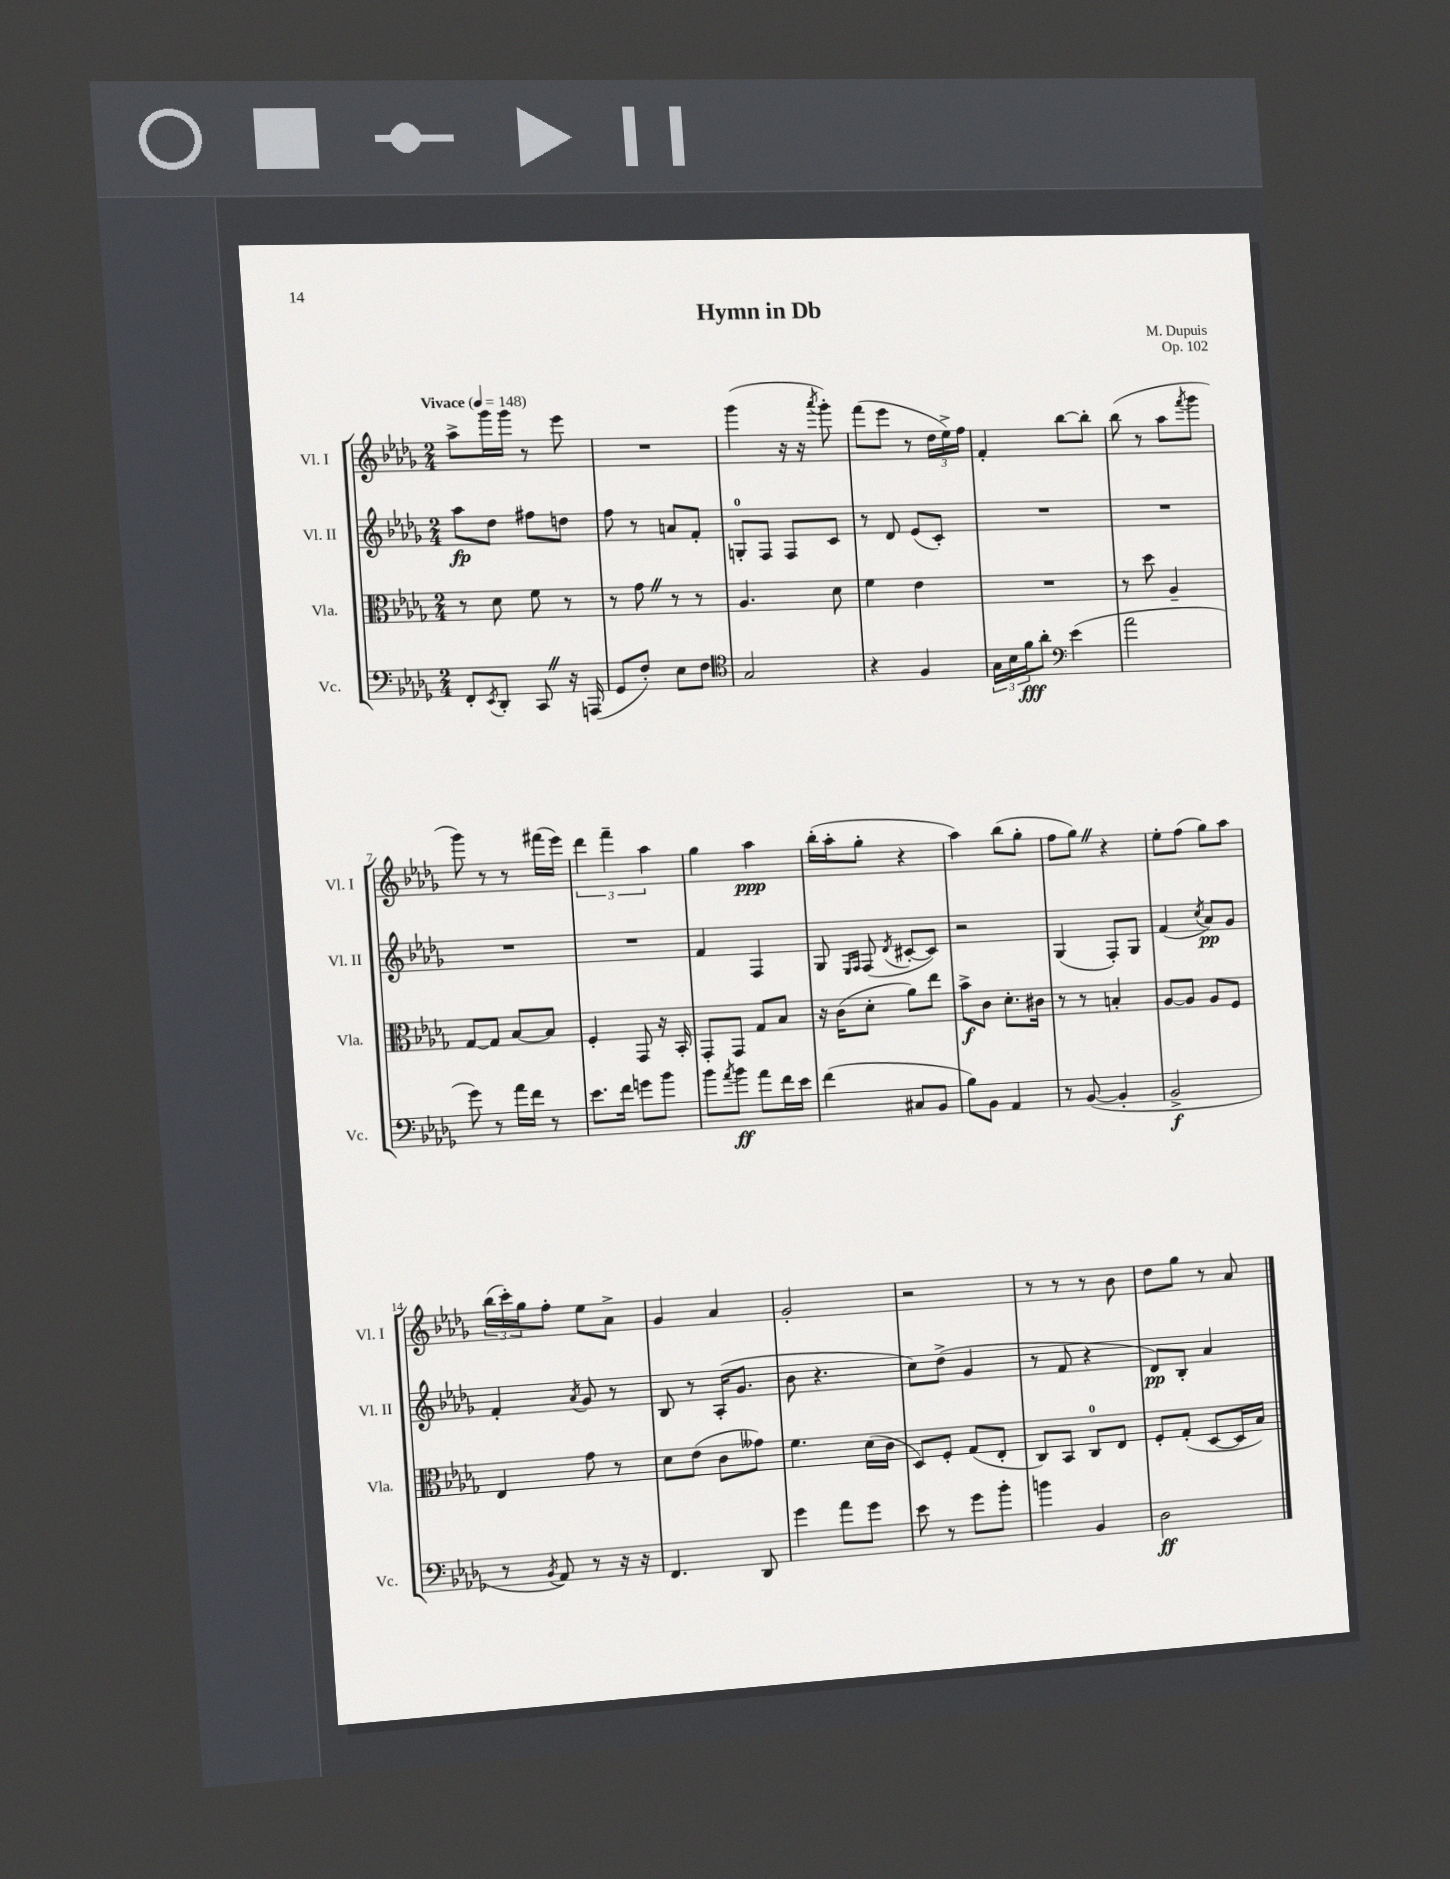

**kern	**dynam	**kern	**dynam	**kern	**dynam	**kern	**dynam
*part4	*part4	*part3	*part3	*part2	*part2	*part1	*part1
*staff4	*staff4	*staff3	*staff3	*staff2	*staff2	*staff1	*staff1
*I"Vc.	*	*I"Vla.	*	*I"Vl. II	*	*I"Vl. I	*
*I'Vc.	*	*I'Vla.	*	*I'Vl. II	*	*I'Vl. I	*
*clefF4	*	*clefC3	*	*clefG2	*	*clefG2	*
*k[b-e-a-d-g-]	*	*k[b-e-a-d-g-]	*	*k[b-e-a-d-g-]	*	*k[b-e-a-d-g-]	*
*M2/4	*	*M2/4	*	*M2/4	*	*M2/4	*
*MM148	*	*MM148	*	*MM148	*	*MM148	*
=1	=1	=1	=1	=1	=1	=1	=1
!	!	!	!	!	!	!LO:TX:a:B:t=Vivace	!
8FF'/L	.	8r	.	8aa-\L	fp	8aa-^\L	.
8qEE-/	.	.	.	.	.	.	.
8DD-'/J	.	8d-\	.	8dd-\J	.	16ggg-\L	.
.	.	.	.	.	.	16ggg-\JJ	.
8CCZ/	.	8f\	.	8ff#X\L	.	8r	.
16r	.	8r	.	8ddn\J	.	8eee-\	.
(16AAAn/	.	.	.	.	.	.	.
=2	=2	=2	=2	=2	=2	=2	=2
8GG-/L	.	8r	.	8ff\	.	2r	.
8F'/J)	.	8g-Z\	.	8r	.	.	.
8E-\L	.	8r	.	8an/L	.	.	.
8F\J	.	8r	.	8f'/J	.	.	.
=3	=3	=3	=3	=3	=3	=3	=3
*clefC4	*	*	*	*	*	*	*
2G-/	.	4.A-/	.	8Gn'/L	.	(4ggg-\	.
.	.	.	.	8F/J	.	.	.
.	.	.	.	8F/L	.	16r	.
.	.	.	.	.	.	16r	.
.	.	.	.	.	.	8qaaa-/	.
.	.	8d-\	.	8c/J	.	8ggg-'\)	.
=4	=4	=4	=4	=4	=4	=4	=4
4r	.	4f\	.	8r	.	(8fff\L	.
.	.	.	.	8d-/	.	8eee-\J	.
4F/	.	4e-\	.	(8e-/L	.	8r	.
.	.	.	.	8c'/J)	.	24dd-\LL	.
.	.	.	.	.	.	24ee-^\)	.
.	.	.	.	.	.	24ff\JJ	.
=5	=5	=5	=5	=5	=5	=5	=5
24G-\LL	.	2r	.	2r	.	4f'/	.
24B-\	.	.	.	.	.	.	.
24f\J	fff	.	.	.	.	.	.
8a-'\J	.	.	.	.	.	.	.
*clefF4	*	*	*	*	*	*	*
(4e-\	.	.	.	.	.	[8bb-\L	.
.	.	.	.	.	.	8bb-'\J]	.
=6	=6	=6	=6	=6	=6	=6	=6
2a-\	.	8r	.	2r	.	(8bb-\	.
.	.	8dd-\	.	.	.	8r	.
.	.	4A-~/	.	.	.	8aa-\L	.
.	.	.	.	.	.	8qfff/	.
.	.	.	.	.	.	8ggg-\J	.
!!LO:LB:g=z
=7	=7	=7	=7	=7	=7	=7	=7
8g-\)	.	[8G-/L	.	2r	.	8ggg-\)	.
8r	.	8G-/J]	.	.	.	8r	.
16a-\LL	.	[8B-/L	.	.	.	8r	.
16f\JJ	.	.	.	.	.	.	.
8r	.	8B-/J]	.	.	.	(16fff#X\LL	.
.	.	.	.	.	.	16eee-\JJ)	.
=8	=8	=8	=8	=8	=8	=8	=8
8.e-\L	.	4F'/	.	2r	.	6ddd-\	.
.	.	.	.	.	.	6fff~\	.
16f\Jk	.	.	.	.	.	.	.
8gn\L	.	8GG-/	.	.	.	.	.
.	.	.	.	.	.	6aa-\	.
8b-\J	.	16r	.	.	.	.	.
.	.	16BB-'/	.	.	.	.	.
=9	=9	=9	=9	=9	=9	=9	=9
8b-\L	.	8GG-'/L	.	4f/	.	4gg-\	.
8qa-/	.	.	.	.	.	.	.
8b-\J	ff	8GG-/J	.	.	.	.	.
8a-\L	.	8G-/L	.	4F/	.	4aa-\	ppp
16f\L	.	8B-/J	.	.	.	.	.
16e-\JJ	.	.	.	.	.	.	.
=10	=10	=10	=10	=10	=10	=10	=10
(4f\	.	16r	.	8G-/	.	(16bb-'\LL	.
.	.	(16c\KL	.	.	.	16aa-'\J	.
.	.	.	.	16qqE-/LL	.	.	.
.	.	.	.	16qqF/JJ	.	.	.
.	.	8d-'\J	.	(8F/	.	8gg-'\J	.
.	.	.	.	8qd-/	.	.	.
8C#X/L	.	8a-\L)	.	[8c#X'/L	.	4r	.
8BB-/J	.	8ee-\J	.	8c#/J])	.	.	.
=11	=11	=11	=11	=11	=11	=11	=11
8B-\L)	.	8b-^\L	f	2r	.	4aa-\)	.
8BB-\J	.	8c\J	.	.	.	.	.
4AA-/	.	8.d-'\L	.	.	.	(8bb-\L	.
.	.	.	.	.	.	8gg-'\J	.
.	.	16c#X\Jk	.	.	.	.	.
=12	=12	=12	=12	=12	=12	=12	=12
8r	.	8r	.	(4G-/	.	8ff\L	.
([8BB-/	.	8r	.	.	.	8gg-Z\J)	.
4BB-'/]	.	4Bn'/	.	8F'/L)	.	4r	.
.	.	.	.	8G-/J	.	.	.
=13	=13	=13	=13	=13	=13	=13	=13
2BB-^/	f	[8A-/L	.	(4f/	.	8ee-'\L	.
.	.	8A-/J]	.	.	.	(8ff\J	.
.	.	.	.	8qcc/	.	.	.
.	.	8A-/L	.	8a-/L)	pp	8gg-\L)	.
.	.	8F/J	.	8g-/J	.	8aa-\J	.
!!LO:LB:g=z
=14	=14	=14	=14	=14	=14	=14	=14
8r	.	4E-/	.	4f'/	.	(24bb-\LL	.
.	.	.	.	.	.	24ccc'\)	.
.	.	.	.	.	.	24gg-\J	.
8qBB-/	.	.	.	.	.	.	.
8AA-/)	.	.	.	.	.	8ff'\J	.
.	.	.	.	8qa-/	.	.	.
8r	.	8g-\	.	8g-/	.	8ee-\L	.
16r	.	8r	.	8r	.	8a-^\J	.
16r	.	.	.	.	.	.	.
=15	=15	=15	=15	=15	=15	=15	=15
4.FF/	.	8d-\L	.	8B-/	.	4g-/	.
.	.	(8e-\J	.	8r	.	.	.
.	.	8c\L	.	(16A-'/KL	.	4a-/	.
.	.	.	.	8.g-/J	.	.	.
8DD-/	.	8g--X\J)	.	.	.	.	.
=16	=16	=16	=16	=16	=16	=16	=16
4g-\	.	4.f\	.	8b-\	.	2g-'/	.
.	.	.	.	4.r	.	.	.
8a-\L	.	.	.	.	.	.	.
8g-\J	.	(16d-\LL	.	.	.	.	.
.	.	16c\JJ	.	.	.	.	.
=17	=17	=17	=17	=17	=17	=17	=17
8e-\	.	8D-/L)	.	8cc\L)	.	2r	.
8r	.	8F'/J	.	(8dd-^\J	.	.	.
8g-\L	.	(8G-/L	.	4g-/	.	.	.
8b-'\J	.	8E-'/J	.	.	.	.	.
=18	=18	=18	=18	=18	=18	=18	=18
4bn\	.	8C/L)	.	8r	.	8r	.
.	.	8BB-/J	.	8f/	.	8r	.
4BB-/	.	8C/L	.	4r	.	8r	.
.	.	8E-/J	.	.	.	8b-\	.
=19	=19	=19	=19	=19	=19	=19	=19
2D-\	ff	8F'/L	.	8d-/L)	pp	8dd-\L	.
.	.	(8G-'/J	.	8B-'/J	.	8gg-\J	.
.	.	[8D-/L	.	4a-/	.	8r	.
.	.	16D-/L]	.	.	.	8a-/	.
.	.	16B-/JJ)	.	.	.	.	.
==	==	==	==	==	==	==	==
*-	*-	*-	*-	*-	*-	*-	*-
